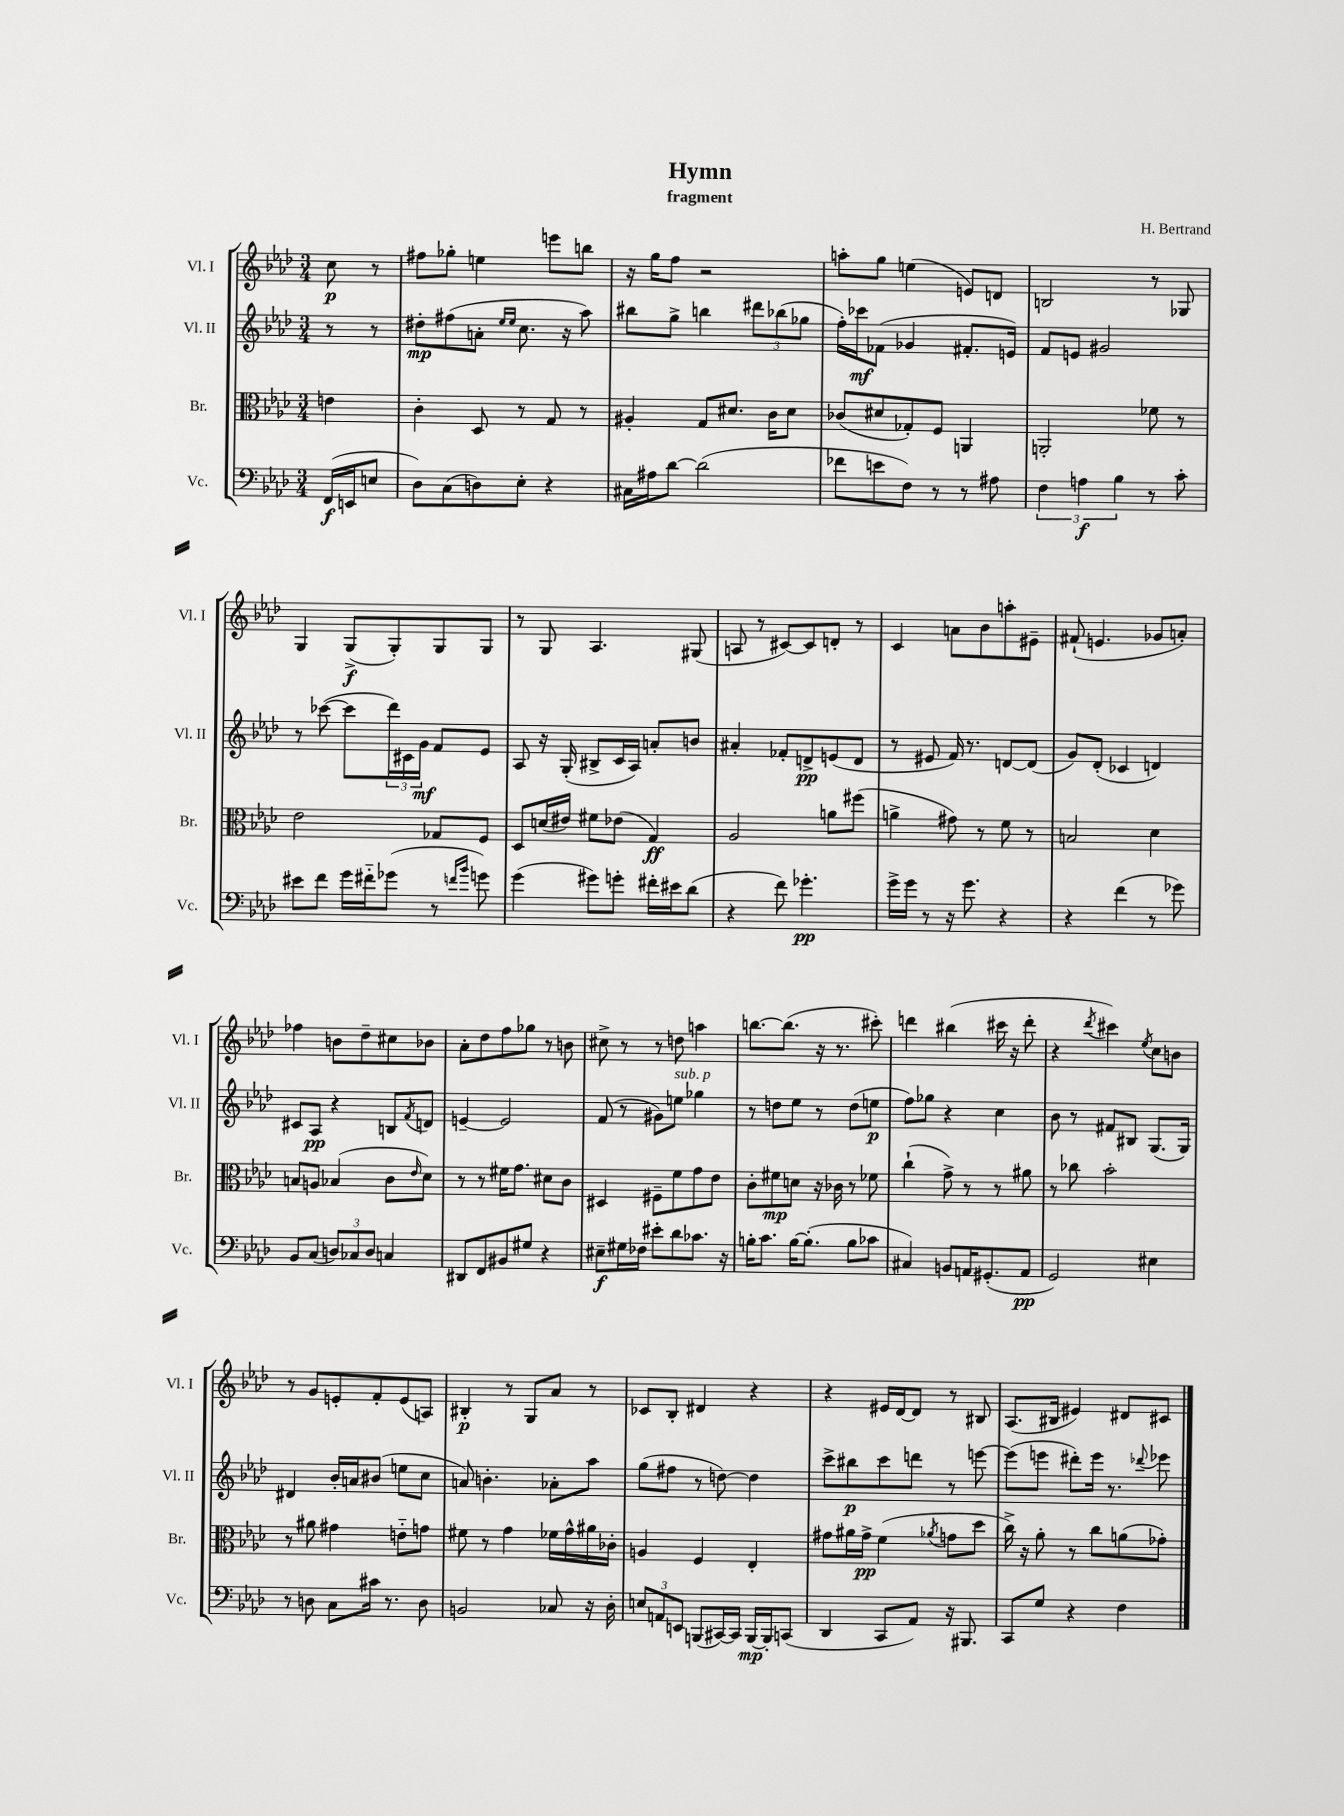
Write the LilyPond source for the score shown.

\header { title = "Hymn" composer = "H. Bertrand" subtitle = "fragment" }
<<
\new StaffGroup <<
\new Staff = "s0" \with { instrumentName = "Vl. I" shortInstrumentName = "Vl. I" } {
    \clef treble \key aes \major \numericTimeSignature \time 3/4 \partial 4
    c''8\p r8 |
    fis''8 ges''8-. e''4 e'''8 b''8 |
    r16 g''16 f''8 r2 |
    a''8-. g''8 e''4( e'8) d'8 |
    b2 r8 ges8 |
    g4 g8->\f( g8-.) g8 g8 |
    r8 g8 aes4. gis8( |
    a8 r8 cis'8~) cis'8 d'8-. r8 |
    c'4 a'8 bes'8 a''8-. eis'8-- |
    fis'8-!( e'4. ges'8 a'8-.) |
    fes''4 b'8 des''8-- cis''8 bes'8 |
    aes'8-. des''8 f''8 ges''8 r8 b'8 |
    cis''8-> r8 r8 d''8 a''4 |
    b''8.~ b''8.( r16 r8. cis'''8-.) |
    d'''4 bis''4( cis'''16 r16 d'''8-. |
    r4 \acciaccatura { des'''8 } cis'''4) \acciaccatura { ees''8 } c''8 b'8 |
    r8 g'8 e'8-. f'8-. e'8( a8) |
    bis4-.\p r8 g8 aes'8 r8 |
    ces'8 bes8-. dis'4 r4 |
    r4 eis'16 des'16~ des'8 r8 bis8 |
    aes8.( bis16 eis'4) dis'8 cis'8 \bar "|." |
}
\new Staff = "s1" \with { instrumentName = "Vl. II" shortInstrumentName = "Vl. II" } {
    \clef treble \key aes \major \numericTimeSignature \time 3/4 \partial 4
    r8 r8 |
    dis''8-.\mp fis''8( a'8-. \grace { ees''16 ees''16 } c''8. r16 aes''8) |
    bis''8 g''8-> b''4 \tuplet 3/2 { dis'''8 bes''8( ges''8 } |
    f''16-.) ces'''16\mf fes'8( ges'4 fis'8.-. e'16) |
    f'8 e'8 gis'2 |
    r8 ces'''8~( ces'''8 \tuplet 3/2 { des'''16) cis'16 g'16\mf } f'8 ees'8 |
    aes8 r16 g16-.( bis8-> c'16 aes16) a'8-. b'8 |
    ais'4-. fes'8-. d'8->\pp e'8( d'8 |
    r8 eis'8 f'16) r8. d'8~ d'8( |
    g'8) des'8-.( ces'4 d'4) |
    cis'8 aes8\pp r4 b8 \acciaccatura { f'8 } d'8 |
    e'4~-- e'2 |
    f'8( r8 gis'8) e''8^\markup { \italic "sub. p" } ges''4 |
    r8 d''8 ees''8 r8 d''8( e''8\p |
    f''8) ges''8 r4 c''4 |
    bes'8 r8 fis'8 bis8 g8.( g16) |
    dis'4 bes'16-. a'16 bis'8( e''8 c''8 |
    a'8) b'4.-. aes'8-. aes''8 |
    g''8( fis''8 r8 d''8~) d''4 |
    c'''8-> bis''8\p c'''8 d'''8 r8 e'''8~ |
    e'''8( e'''8 dis'''8-.) e'''16 r8. \appoggiatura { des'''8 } ees'''8 \bar "|." |
}
\new Staff = "s2" \with { instrumentName = "Br." shortInstrumentName = "Br." } {
    \clef alto \key aes \major \numericTimeSignature \time 3/4 \partial 4
    e'4 |
    c'4-. des8 r8 g8 r8 |
    ais4-. g8 dis'8. c'16 dis'8 |
    ces'8( dis'8 ges8-.) f8 a,4 |
    a,2-. fes'8 r8 |
    ees'2 ges8 f8 |
    des8 d'16( eis'16) fis'8 ees'8( g4\ff) |
    aes2 a'8 fis''8( |
    a'4-> gis'8) r8 f'8 r8 |
    b2 des'4 |
    b8 a8 bes4( c'8 \grace { ees'16 } des'8) |
    r8 r8 fis'16 g'8. dis'8 c'8 |
    dis4 fis8-- f'8 g'8 ees'8 |
    c'8-. fis'8\mp d'8 r16 ces'16 r8 fes'8 |
    c''4-!( g'8->) r8 r8 ais'8 |
    r8 ces''8 bes'2-. |
    r8 ais'8 gis'4 e'8-_ g'8 |
    fis'8 r8 g'4 fes'16 g'16-^ ais'16 ces'16-. |
    a4 f4 ees4-. |
    gis'8 ais'16 gis'16->\pp f'4( \acciaccatura { aes'8 } g'8 des''8 |
    c''16->) r16 aes'8-. r8 c''8 a'8( ges'8-.) \bar "|." |
}
\new Staff = "s3" \with { instrumentName = "Vc." shortInstrumentName = "Vc." } {
    \clef bass \key aes \major \numericTimeSignature \time 3/4 \partial 4
    f,16\f( e,16 e8 |
    des8) c8( d8) ees8-. r4 |
    cis16 ais16 des'8~ des'2( |
    fes'8 e'8 f8) r8 r8 ais8 |
    \tuplet 3/2 { f4 a4\f bes4 } r8 c'8-. |
    eis'8 f'8 g'16 fis'16-_ ges'8( r8 \grace { f'16 bes'16 } g'8) |
    g'4( gis'8) g'8-. fis'16-. eis'16 des'8( |
    r4 f'8) ges'4.-.\pp |
    g'16-> g'16 r8 r16 g'8. r4 |
    r4 f'4( r8 ges'8) |
    bes,8 c8( \tuplet 3/2 { d8) ces8 d8 } c4 |
    dis,8 f,8 bis,8 gis8 r4 |
    eis8--\f gis16 fes16 eis'8-. des'8 ces'8. r16 |
    b16-. c'8. b16~ b8.-.( b8 ces'8 |
    cis4) b,8 a,16 gis,8.-.( a,8\pp |
    g,2) eis4 |
    r8 d8 c8 cis'16 r8. d8 |
    b,2 ces8 r16 des16-. |
    \tuplet 3/2 { e8 a,8 e,8 } b,,8( cis,16~) cis,16 b,,16~\mp b,,16-. c,8( |
    des,4 c,8 aes,8) r16 bis,,8. |
    c,8 g8 r4 f4 \bar "|." |
}
>>
>>
\layout { \context { \Score \remove "Bar_number_engraver" } }
